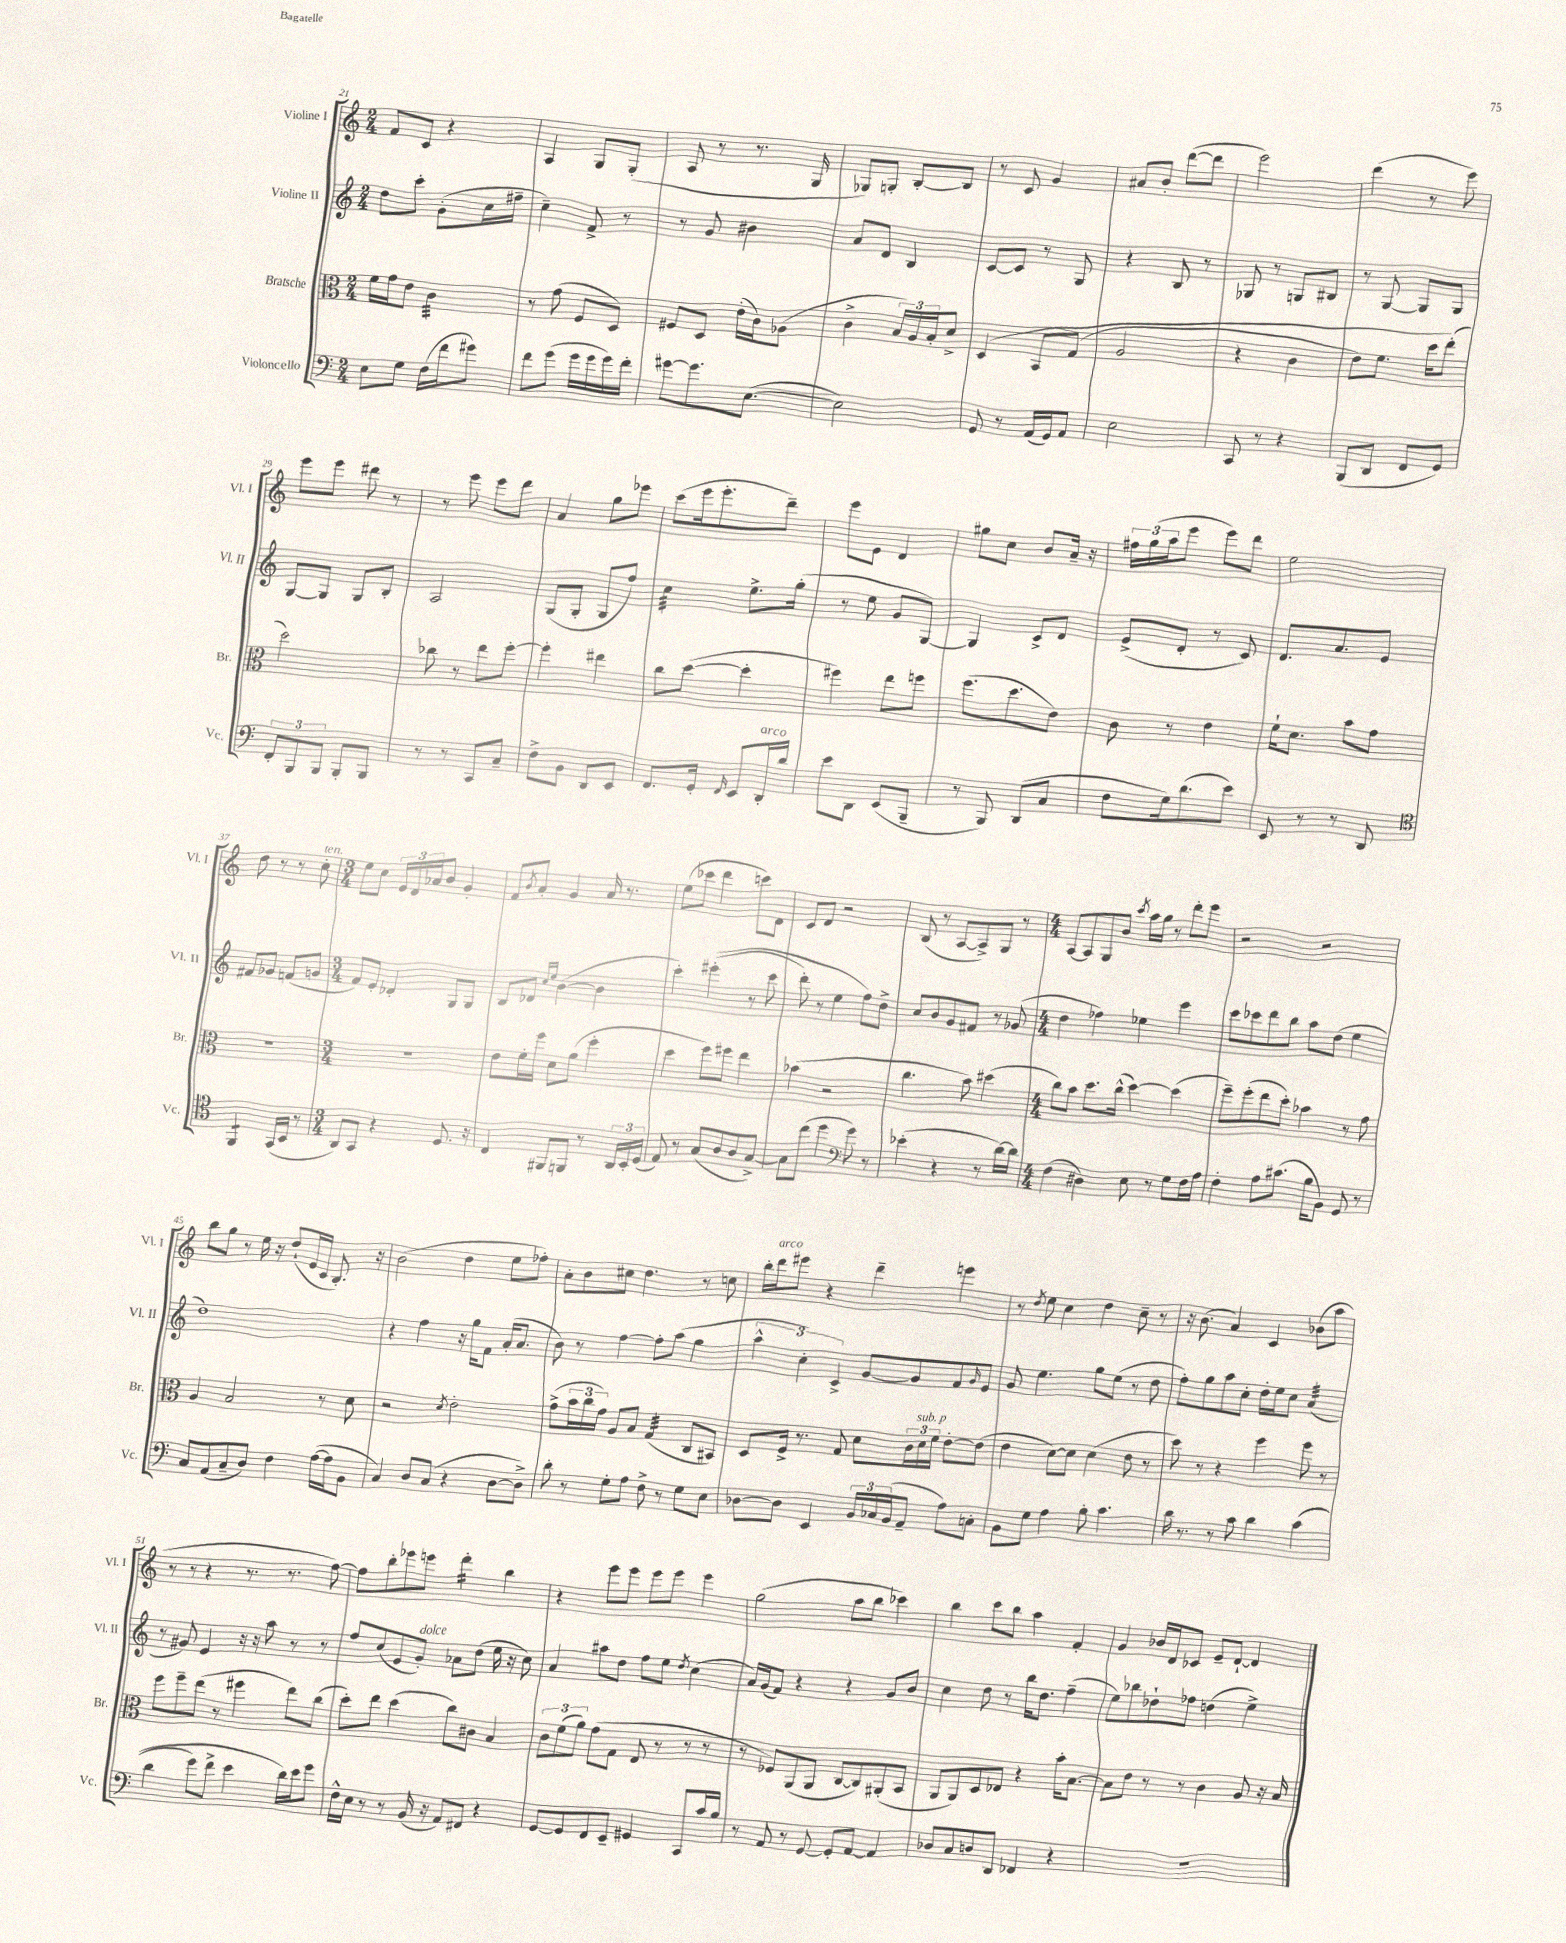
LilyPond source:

<<
\new StaffGroup <<
\new Staff = "s0" \with { instrumentName = "Violine I" shortInstrumentName = "Vl. I" } {
    \clef treble \key c \major \numericTimeSignature \time 2/4
    f'8 c'8 r4 |
    a4 g8 g8-.( |
    a8 r8 r8. g16 |
    ges8) g8-. b8~-. b8 |
    r8 c'8 g'4 |
    ais'8 b'8-. d'''8~( d'''8 |
    e'''2) |
    d'''4( r8 e'''8) |
    e'''8 e'''8 dis'''8 r8 |
    r8 e'''8 e'''8 d'''8 |
    a'4 g''8 ees'''8 |
    c'''8( e'''16 e'''8.-. d'''8--) |
    e'''8 e'8 d'4 |
    gis''8 c''8 b'8 a'16-- r16 |
    \tuplet 3/2 { fis''16 g''16( a''16 } e'''8 e'''8) d'''8 |
    e''2 |
    d''8 r8 r8 c''8-.^\markup { \italic "ten." } |
    \numericTimeSignature \time 3/4 e''8 c''8 \tuplet 3/2 { e'16 d'16 aes'16 } b'8 g'4-. |
    f'8 \acciaccatura { b'8 } a'8-. g'4 a'16 r8. |
    e''8( ces'''8 d'''4 c'''8) d'8 |
    c'8 d'8 r2 |
    b8( r8 a8~ a8->) g8 r8 |
    \numericTimeSignature \time 4/4 a8~ a8 g8 b'8 \acciaccatura { c'''8 } a''16 g''16 r8 d'''8-. e'''8 |
    r2 r2 |
    b''8 g''8 r8 e''16 r16 d''8-!( e'16 c'16 b8.-.) r16 |
    b'2( d''4 e''8 fes''8-.) |
    a'8-. b'8 cis''8 d''4. r8 c''8 |
    b''16-. d'''16^\markup { \italic "arco" } eis'''8 r4 d'''4-- e'''4 |
    r8 \acciaccatura { d''8 } e''8 c''4 d''4 c''8-- r8 |
    r16 b'8.( a'4) c'4 bes'8( a''8 |
    r8 r8 r4 r8. r8. f''8~) |
    f''8 b''8-. ees'''8 e'''8 d'''4:16-. b''4 |
    r4 e'''8 e'''8 e'''8 e'''8 e'''4 |
    g''2( a''8 b''8 ces'''4) |
    b''4 c'''8 b''8 a''4 f'4-. |
    g'4 bes'16 d'16 ces'8 e'8-- d'8~-! d'4 \bar "|." |
}
\new Staff = "s1" \with { instrumentName = "Violine II" shortInstrumentName = "Vl. II" } {
    \clef treble \key c \major \numericTimeSignature \time 2/4
    d''8 c'''8-. g'8-.( c''16 fis''16-- |
    c''4--) f'8-> r8 |
    r8 g'8 bis'4 |
    a'8 d'8 b4 |
    c'8~ c'8 r8 g8 |
    r4 b8 r8 |
    ges8 r8 g8 bis8 |
    r8 g8~ g8 g8 |
    g8~ g8 g8 b8-. |
    a2 |
    g8( g8-. g8 f''8) |
    c''4:32 e''8.-> g''16-.( |
    r8 e''8 g'8 g8~) |
    g4 c'8-> d'8 |
    e'8->( d'8-. r8 c'8) |
    d'8. a'8. e'8 |
    fis'8 ges'8 f'8( g'8 |
    \numericTimeSignature \time 3/4 f'8) e'8-. des'4-. g8 g8 |
    b8 des'8 \grace { c''16 e''16 } b'4~( b'4 |
    c'''4-.) eis'''4-.(\( r8 c'''8 |
    d'''8-.) r8 e''4 f''8\) d''8-> |
    c''8 b'8 g'8 fis'8 r8 ges'8( |
    \numericTimeSignature \time 4/4 d''4 fes''4) ees''4 e'''4 |
    c'''8 ces'''8 d'''8 b''8 a''8 d''8( e''4 |
    d''1) |
    r4 f''4 r16 g''16 f'8 a'16-.( a'8. |
    b'8) r8 f''4~ f''8-. a''8( g''4 |
    \tuplet 3/2 { a''4-^ c''4-.) c'4-> } g'8~ g'8 f'8 \grace { g'16 } e'8 |
    g'8 e''4. g''8 e''8( r8 d''8 |
    f''8-.) g''8 a''8 c''8-. d''16-. e''16 c''8 a'4:32( |
    r8 gis'8) e'4 r16 r16 a''8 r8 r8 |
    f''8 c''8( e'8 g'8-.^\markup { \italic "dolce" }) aes'8 d''8( e''16 r16 c''8) |
    a'4 ais''8 d''8 f''8 e''8 \acciaccatura { d''8 } c''4( |
    a'16) g'16( f'8) r4 r4 g'8 b'8 |
    c''4 d''8 r8 b''16 d''8. f''4--( |
    e''8) bes''8 des''8-! fes''8 d''4( e''4->) \bar "|." |
}
\new Staff = "s2" \with { instrumentName = "Bratsche" shortInstrumentName = "Br." } {
    \clef alto \key c \major \numericTimeSignature \time 2/4
    f'16 g'16 e'8 c'4:32 |
    r8 g'8( f8 d8) |
    fis8 d8 e'16-.( c'16) aes8( |
    c'4-> \tuplet 3/2 { b16) a16 b16-. } d'8-> |
    d4\( b,8 g8( |
    a2 |
    r4 c'4 |
    e'8) f'8. d''16 e''8-.(\) |
    d''2) |
    ces''8 r8 e''8 f''8~-. |
    f''4-. eis''4 |
    c''8 d''8~( d''4-. |
    fis''4) e''8 f''8 |
    f''8.( d''8. e'8) |
    c'8 r8 e'4 |
    f'16-! d'8. b'8 g'8 |
    R2 |
    \numericTimeSignature \time 3/4 R2. |
    e'8 f'16-. f''16 d'8 a'8( f''4-. |
    d''4 f''8) fis''8 e''4 |
    bes'4( r2 |
    c''4. b'8) dis''4( |
    \numericTimeSignature \time 4/4 c''8) b'8 d''8. c''16-^( d''4~) d''4( |
    f''8--) f''8-.( e''8 d''8-.) bes'4 r8 g'8 |
    a4 b2 r8 d'8 |
    r2 \acciaccatura { d'8 } e'2-. |
    g'8->( \tuplet 3/2 { b'16 c''16 g'16) } a8 b8 g4:32( c8 bis,8) |
    d8 f16-> r8. g8 d'8 \tuplet 3/2 { c'16 d'16^\markup { \italic "sub. p" } f'16 } e'8~-. e'8( |
    e'4 d'8~) d'8 d'4( e'8 r8 |
    d''8) r8 r4 f''4 f''8 r8 |
    f''8 f''8-- e''8( r8 fis''4 e''8) c''8( |
    d''8-.) e''8 d''4( c''8) cis'8 b4 |
    \tuplet 3/2 { c'8 f'8( a'8) } g'8( g8 e8 r8 r8 r8 |
    r8 fes8) a,8( a,8 c8~ c8) ais,8-.( b,8 |
    a,8 a,8) d8 ees8 r4 b'16-. b8.~ |
    b8 e'8 r8 r8 c'4 a8 r16 b16 \bar "|." |
}
\new Staff = "s3" \with { instrumentName = "Violoncello" shortInstrumentName = "Vc." } {
    \clef bass \key c \major \numericTimeSignature \time 2/4
    e8 g8 f16( f'16 gis'8) |
    f'8 g'8( g'16 g'16 g'16) f'16-. |
    gis'8~ gis'8. e8.~( |
    e2) |
    g,8 r8 a,16( g,16) a,8 |
    e2 |
    c,8 r8 r4 |
    b,,8( d,8 f,8 g,8) |
    \tuplet 3/2 { f,8-. b,,8 b,,8 } b,,8-. b,,8 |
    r8 r8 c,8 c8-- |
    f8-> b,8 d,8 e,8 |
    f,8. g,16-. \grace { f,16 } e,8 d,16-.^\markup { \italic "arco" } d'16 |
    e'8 d,8 e,8( b,,8-- |
    r8 b,,8) d,8( c8 |
    f8 g16) d'8.( e'8) |
    e,8 r8 r8 d,8 |
    \clef tenor f,4:8 g,16( b,16 r8 |
    \numericTimeSignature \time 3/4 a,8) g,8 r4 d8. r16 |
    c4 fis,8 f,8 r8 \tuplet 3/2 { a,16 b,16-. d16( } |
    e8) r8 g8( a8 a8 g8~->) |
    g8 c''8( d''4 \clef bass g'8) r8 |
    ees'4-.( r4 r8 d'16~) d'16 |
    \numericTimeSignature \time 4/4 f4( dis4) e8 r8 g8 f16 a16 |
    f4-. a8 cis'8.( b16 b,8) g,8 r8 |
    c8 a,8( c8-- d8) f4 a16~( a16 b,8 |
    c4) d8 c8( r4 d8~ d8->) |
    d'8-. r8 g8-. a8 f8-> r8 g8 e8 |
    des8~ des8 e,4 \tuplet 3/2 { b,16 ces16 b,16( } a,8-- a8) c8-. |
    b,8 g8 a4 b8-. c'4. |
    d'16 r8. r8 c'8 d'4 c'4(\( |
    d'4 g'8) f'8-> e'4 d'16\) e'16 g'8 |
    f16-^ e16 r8 r8 b,16( r16 a,8) fis,8 r4 |
    g,8~ g,8 f,8 e,8-- gis,4 c,8 c'16 b16 |
    r8 a,8 r8 g,8~ g,8-. a,8~ a,4 |
    des8 c8 d8 d,8 fes,4 r4 |
    r1 \bar "|." |
}
>>
>>
\layout { \context { \Score currentBarNumber = #21 } }
